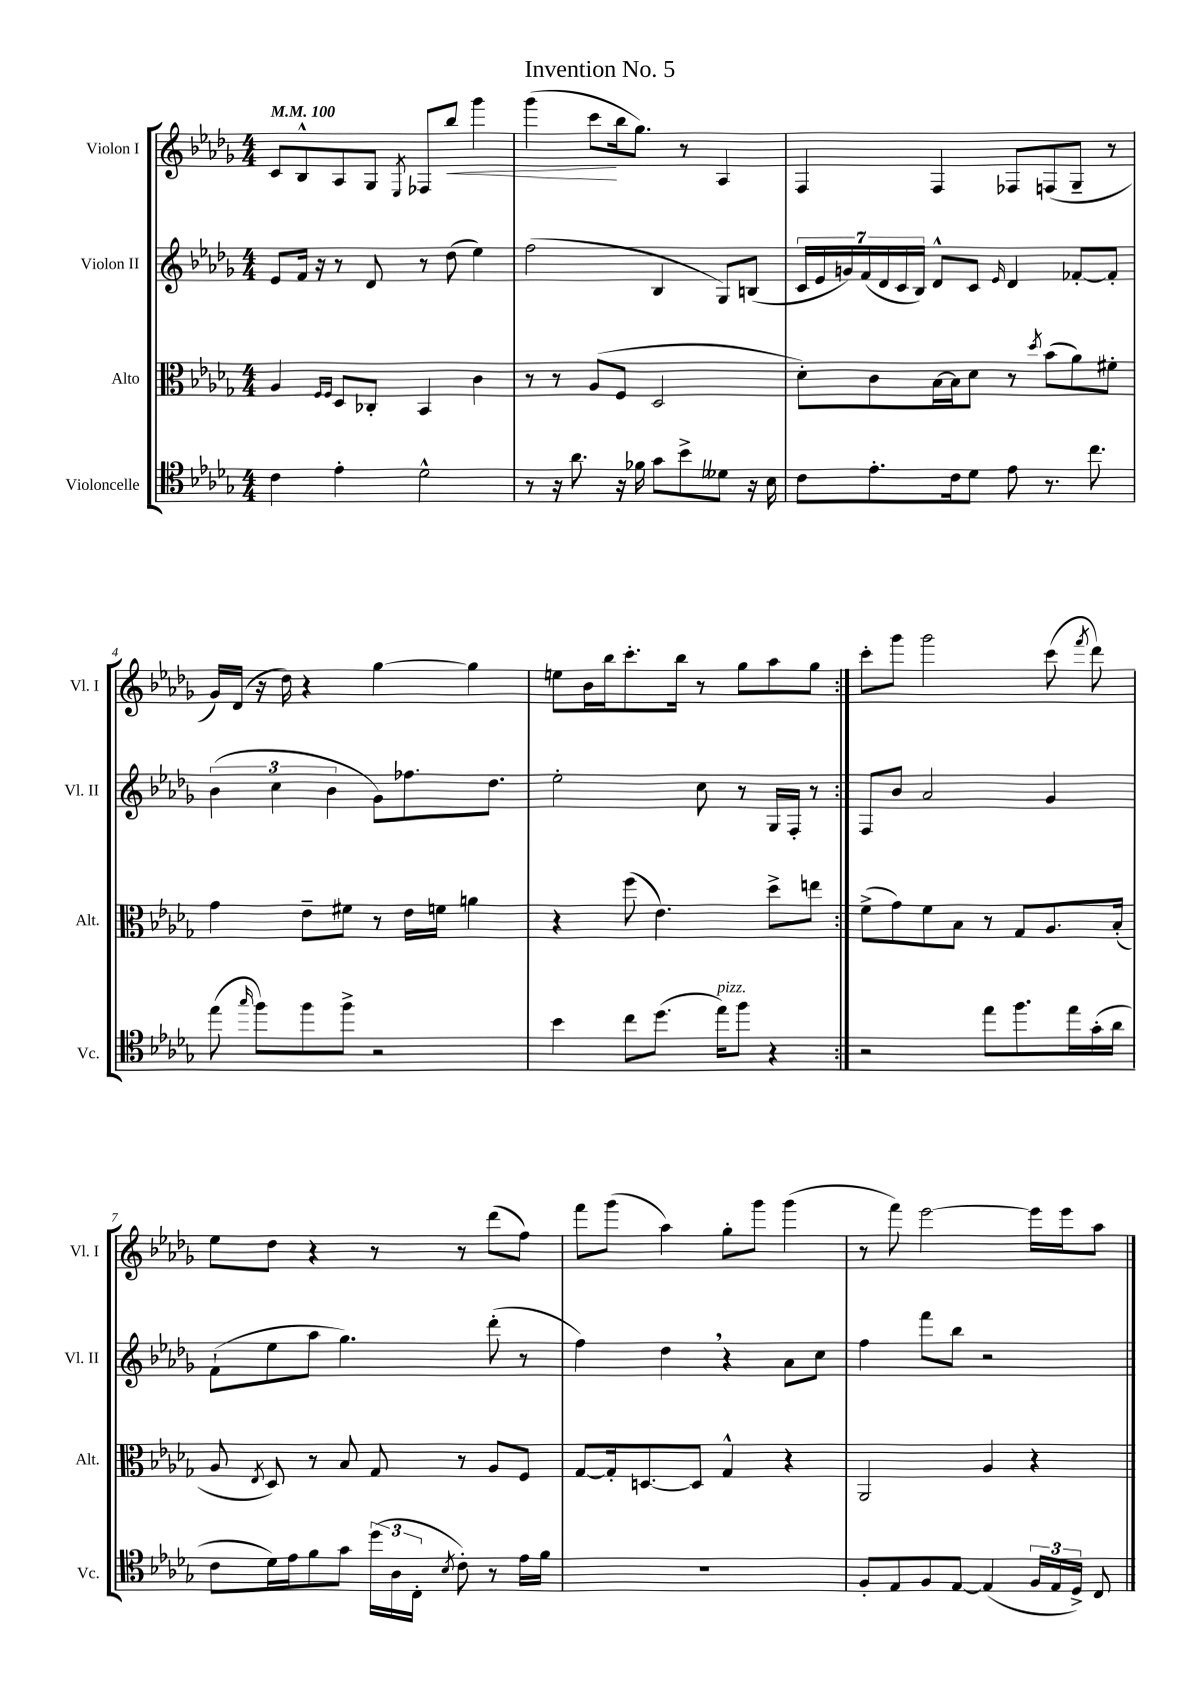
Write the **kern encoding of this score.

**kern	**kern	**kern	**kern
*staff4	*staff3	*staff2	*staff1
*clefC4	*clefC3	*clefG2	*clefG2
*k[b-e-a-d-g-]	*k[b-e-a-d-g-]	*k[b-e-a-d-g-]	*k[b-e-a-d-g-]
*M4/4	*M4/4	*M4/4	*M4/4
*MM100	*MM100	*MM100	*MM100
4c	4A-	8e-	8c
.	.	16f	8B-^^
.	.	16r	.
.	16qqF	.	.
.	16qqF	.	.
4e-'	8D-	8r	8A-
.	8C-'	8d-	8G-
.	.	.	8qE-
2d-^^	4BB-	8r	8F-
.	.	(8dd-	8bb-
.	4c	4ee-)	4ggg-
=	=	=	=
8r	8r	(2ff	(4ggg-
16r	8r	.	.
8.a-	.	.	.
.	(8A-	.	8ccc
16r	8F	.	16bb-
16f-	.	.	8.gg-)
8g-	2D-	4B-	.
8b-^	.	.	8r
8d--	.	8G-)	4A-
16r	.	(8B	.
16B-	.	.	.
=	=	=	=
8c	8d-')	28c	4F
.	.	28e-	.
.	.	28g)	.
.	.	(28f	.
8.e-'	8c	.	.
.	.	28d-	.
.	.	28c	.
.	.	28B-)	.
.	[16B-	8d-^^	4F
16c	16B-]	.	.
8d-	8d-	8c	.
.	.	16qqe-	.
8e-	8r	4d-	8F-
.	8qdd-	.	.
8.r	(8b-	.	(8F
.	8a-)	[8f-'	8G-~
8.cc	.	.	.
.	8f#'	8f-']	8r
=	=	=	=
(8ee-	4g-	(6b-	16g-)
.	.	.	(16d-
16qqgg-	.	.	.
8ff)	.	.	16r
.	.	6cc	.
.	.	.	16dd-)
8ff	8e-~	.	4r
.	.	6b-	.
8ff^	8f#	.	.
2r	8r	8g-)	[4gg-
.	16e-	8.ff-	.
.	16f	.	.
.	4a	.	4gg-]
.	.	8.dd-	.
=	=	=	=
4b-	4r	2ee-'	8ee
.	.	.	16b-
.	.	.	16bb-
8cc	(8ff	.	8.ccc'
(8.dd-	4.e-)	.	.
.	.	.	16bb-
.	.	8cc	8r
16ee-)	.	.	.
8ff	.	8r	8gg-
4r	8dd-^	16G-	8aa-
.	.	16F'	.
.	8ee	8r	8gg-
=:|!	=:|!	=:|!	=:|!
2r	(8f^	8F	8ccc'
.	8g-)	8b-	8ggg-
.	8f	2a-	2ggg-
.	8B-	.	.
8ee-	8r	.	.
8.ff	8G-	.	.
.	8.A-	4g-	(8ccc
16ee-	.	.	.
.	.	.	8qfff
(16g-'	.	.	8ddd-)
16a-	(16B-'	.	.
=	=	=	=
8c	8A-	(8f`	8ee-
.	8qE-	.	.
16d-)	8D-)	8ee-	8dd-
16e-	.	.	.
8f	8r	8aa-	4r
8g-	8B-	4.gg-)	.
(24dd-	8G-	.	8r
24A-	.	.	.
24C'	.	.	.
8qB-	.	.	.
8c')	8r	.	8r
8r	8A-	(8ddd-'	(8ddd-
16e-	8F	8r	8ff)
16f	.	.	.
=	=	=	=
1r	[8G-	4ff)	8fff
.	16G-']	.	(8ggg-
.	[8.D	.	.
.	.	4dd-	4aa-)
.	8D]	.	.
.	4G-^^	4r	8gg-'
.	.	.	8ggg-
.	4r	8a-	(4ggg-
.	.	8cc	.
=	=	=	=
8F'	2AA-	4ff	8r
8E-	.	.	8fff)
8F	.	8fff	[2eee-
[8E-	.	8bb-	.
(4E-]	4A-	2r	.
24F	4r	.	16eee-]
24E-	.	.	.
.	.	.	16eee-
24D-^)	.	.	.
8C	.	.	8aa-
==	==	==	==
*-	*-	*-	*-
